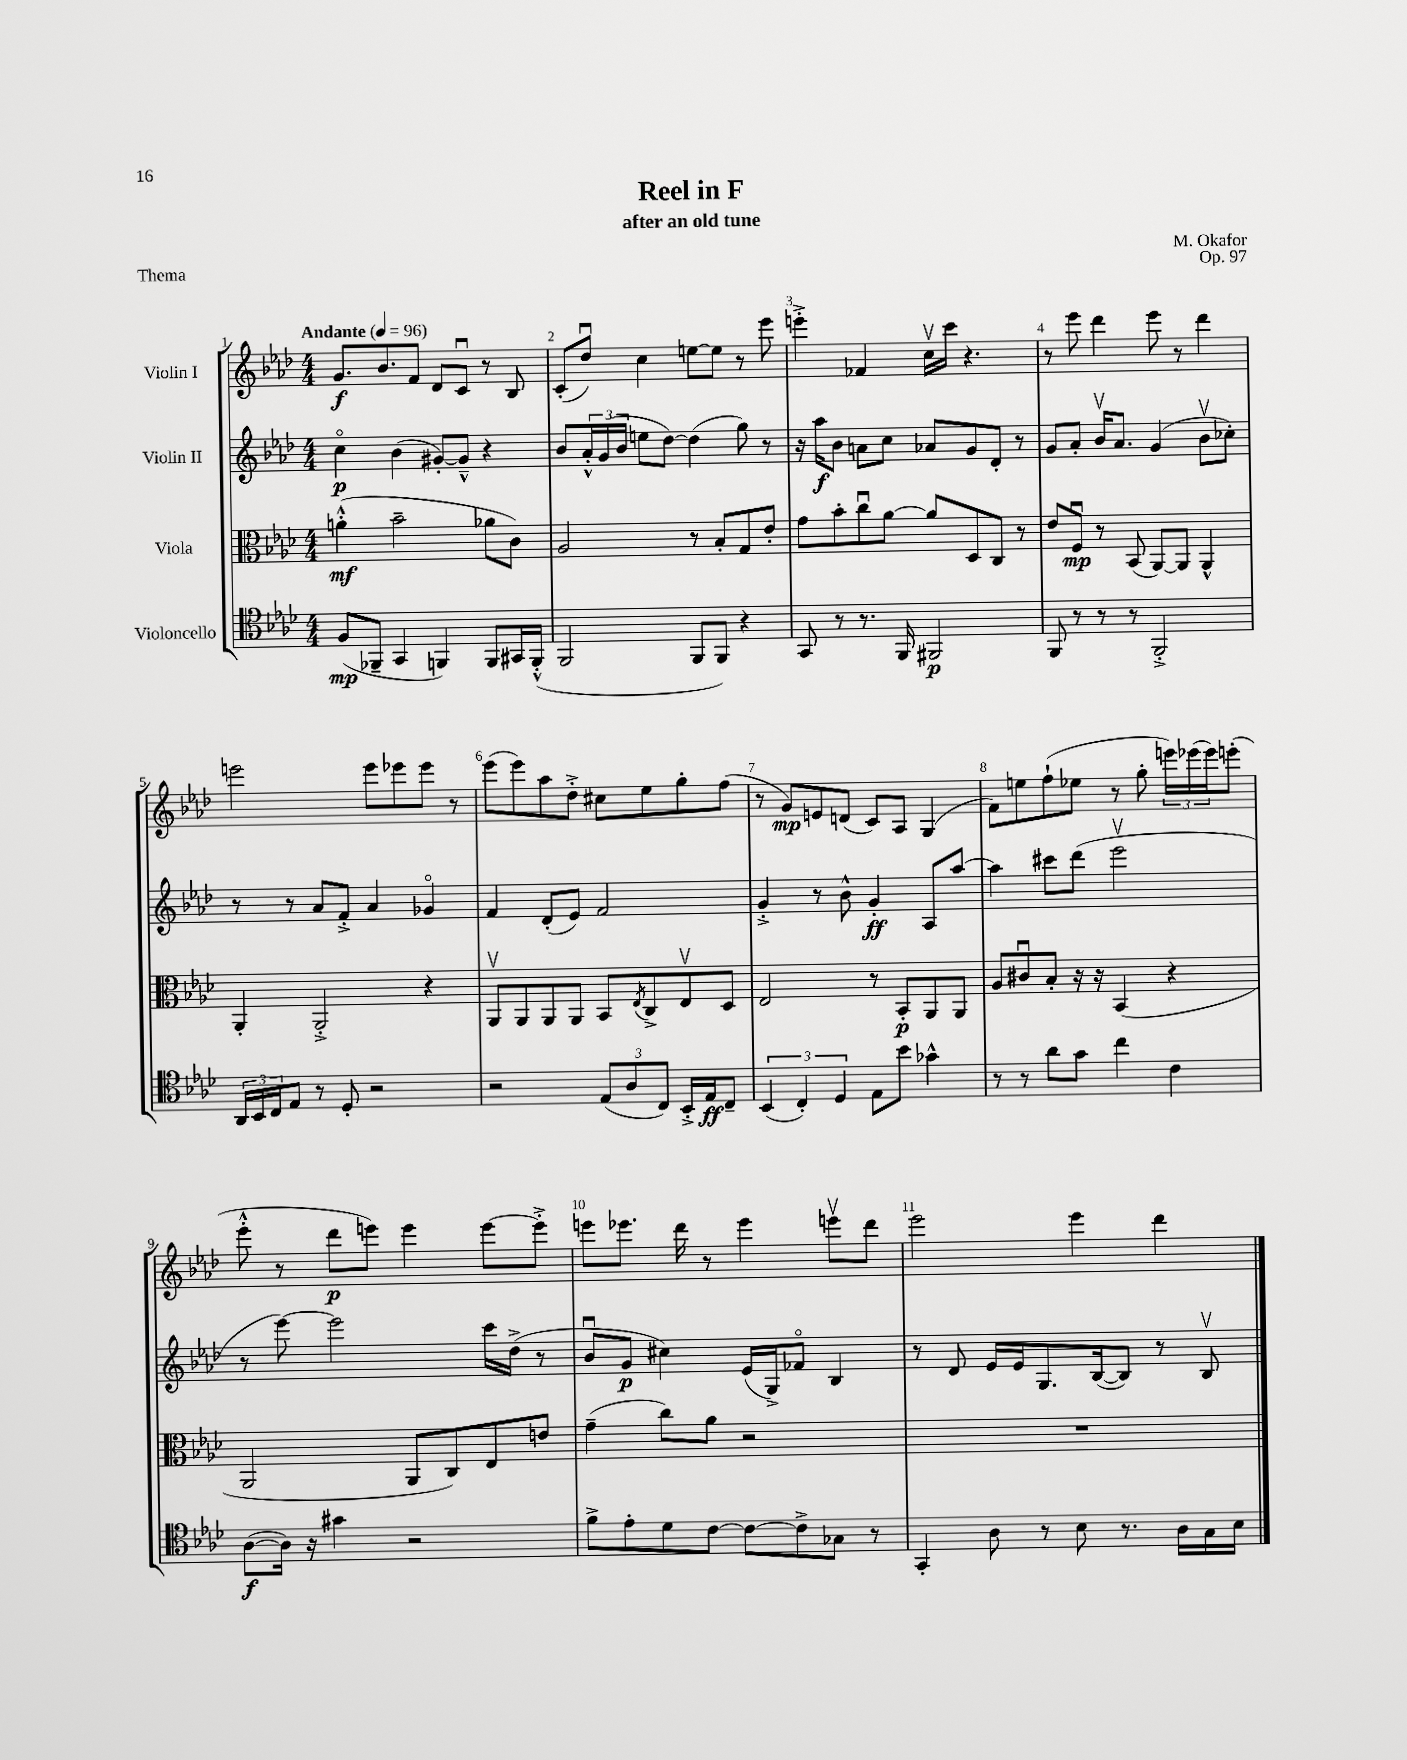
\header { title = "Reel in F" composer = "M. Okafor" subtitle = "after an old tune" opus = "Op. 97" piece = "Thema" }
<<
\new StaffGroup <<
\new Staff = "s0" \with { instrumentName = "Violin I" } {
    \clef treble \key aes \major \numericTimeSignature \time 4/4 \tempo "Andante" 4 = 96
    g'8.\f bes'8. f'8 des'8 c'8\downbow r8 bes8 |
    c'8-.( des''8\downbow) c''4 e''8~ e''8 r8 ees'''8 |
    e'''4-.-> fes'4 c''16\upbow c'''16 r4. |
    r8 ees'''8 des'''4 ees'''8 r8 des'''4 |
    e'''2 e'''8 ees'''8 ees'''8 r8 |
    ees'''8( ees'''8) aes''8 des''8-.-> cis''8 ees''8 g''8-. f''8( |
    r8 g'8\mp) e'8 d'8( c'8) aes8 g4( |
    f'8) e''8 f''8-!( ees''8 r8 g''8-. \tuplet 3/2 { e'''16) ees'''16( ees'''16) } e'''8-.( |
    ees'''8-.-^ r8 des'''8\p e'''8) e'''4 e'''8~ e'''8-.-> |
    e'''8 ees'''8. des'''16 r8 ees'''4 e'''8\upbow des'''8 |
    ees'''2 ees'''4 des'''4 \bar "|." |
}
\new Staff = "s1" \with { instrumentName = "Violin II" } {
    \clef treble \key aes \major \numericTimeSignature \time 4/4
    c''4\flageolet\p bes'4( gis'8~-.) gis'8---^ r4 |
    bes'8 \tuplet 3/2 { aes'16-.-^ g'16( bes'16 } e''8 des''8~) des''4( g''8) r8 |
    r16 aes''16\f bes'8 a'8 c''8 aes'8 g'8 des'8-. r8 |
    g'8 aes'8-. bes'16\upbow aes'8. g'4( bes'8\upbow ces''8-.) |
    r8 r8 aes'8 f'8-.-> aes'4 ges'4\flageolet |
    f'4 des'8-.( ees'8) f'2 |
    g'4-.-> r8 bes'8-^ g'4-.\ff aes8 aes''8~ |
    aes''4 cis'''8 des'''8( ees'''2\upbow |
    r8 ees'''8~) ees'''2 c'''16 des''16->( r8 |
    bes'8\downbow g'8\p cis''4) ees'16( g16->) fes'8\flageolet bes4 |
    r8 des'8 ees'16 ees'16 g8. bes16~( bes8) r8 bes8\upbow \bar "|." |
}
\new Staff = "s2" \with { instrumentName = "Viola" } {
    \clef alto \key aes \major \numericTimeSignature \time 4/4
    a'4-.-^\mf( bes'2-- aes'8 c'8) |
    aes2 r8 bes8-. g8 ees'8-. |
    g'8 bes'8-. c''8\downbow aes'8~ aes'8 des8 c8 r8 |
    ees'8 f8\downbow\mp r8 bes,8( aes,8~) aes,8 aes,4-^ |
    aes,4-. aes,2-.-> r4 |
    aes,8\upbow aes,8 aes,8 aes,8 bes,8 \acciaccatura { ees8 } c8-> ees8\upbow des8 |
    ees2 r8 bes,8-.\p aes,8 aes,8 |
    aes8 cis'8\downbow bes8-. r16 r16 bes,4( r4 |
    aes,2 aes,8 c8) ees8 e'8 |
    g'4--( c''8) aes'8 r2 |
    R1 \bar "|." |
}
\new Staff = "s3" \with { instrumentName = "Violoncello" } {
    \clef tenor \key aes \major \numericTimeSignature \time 4/4
    f8\mp( fes,8-- g,4 f,4) f,8 gis,16 f,16-.-^( |
    f,2 f,8 f,8) r4 |
    g,8 r8 r8. f,16 fis,2\p |
    f,8 r8 r8 r8 f,2-.-> |
    \tuplet 3/2 { aes,16 bes,16 c16 } ees8 r8 des8-. r2 |
    r2 \tuplet 3/2 { ees8( aes8 c8) } bes,16-.-> ees16\ff c8-- |
    \tuplet 3/2 { bes,4( c4-.) des4 } ees8 bes'8 ges'4-^ |
    r8 r8 aes'8 g'8 c''4 c'4 |
    aes8~\f( aes16) r16 gis'4 r2 |
    f'8-> ees'8-. des'8 c'8~ c'8~ c'8-> ges8 r8 |
    g,4-. aes8 r8 bes8 r8. aes16 g16 bes16 \bar "|." |
}
>>
>>
\layout { \context { \Score \override BarNumber.break-visibility = ##(#f #t #t) barNumberVisibility = #all-bar-numbers-visible } }
